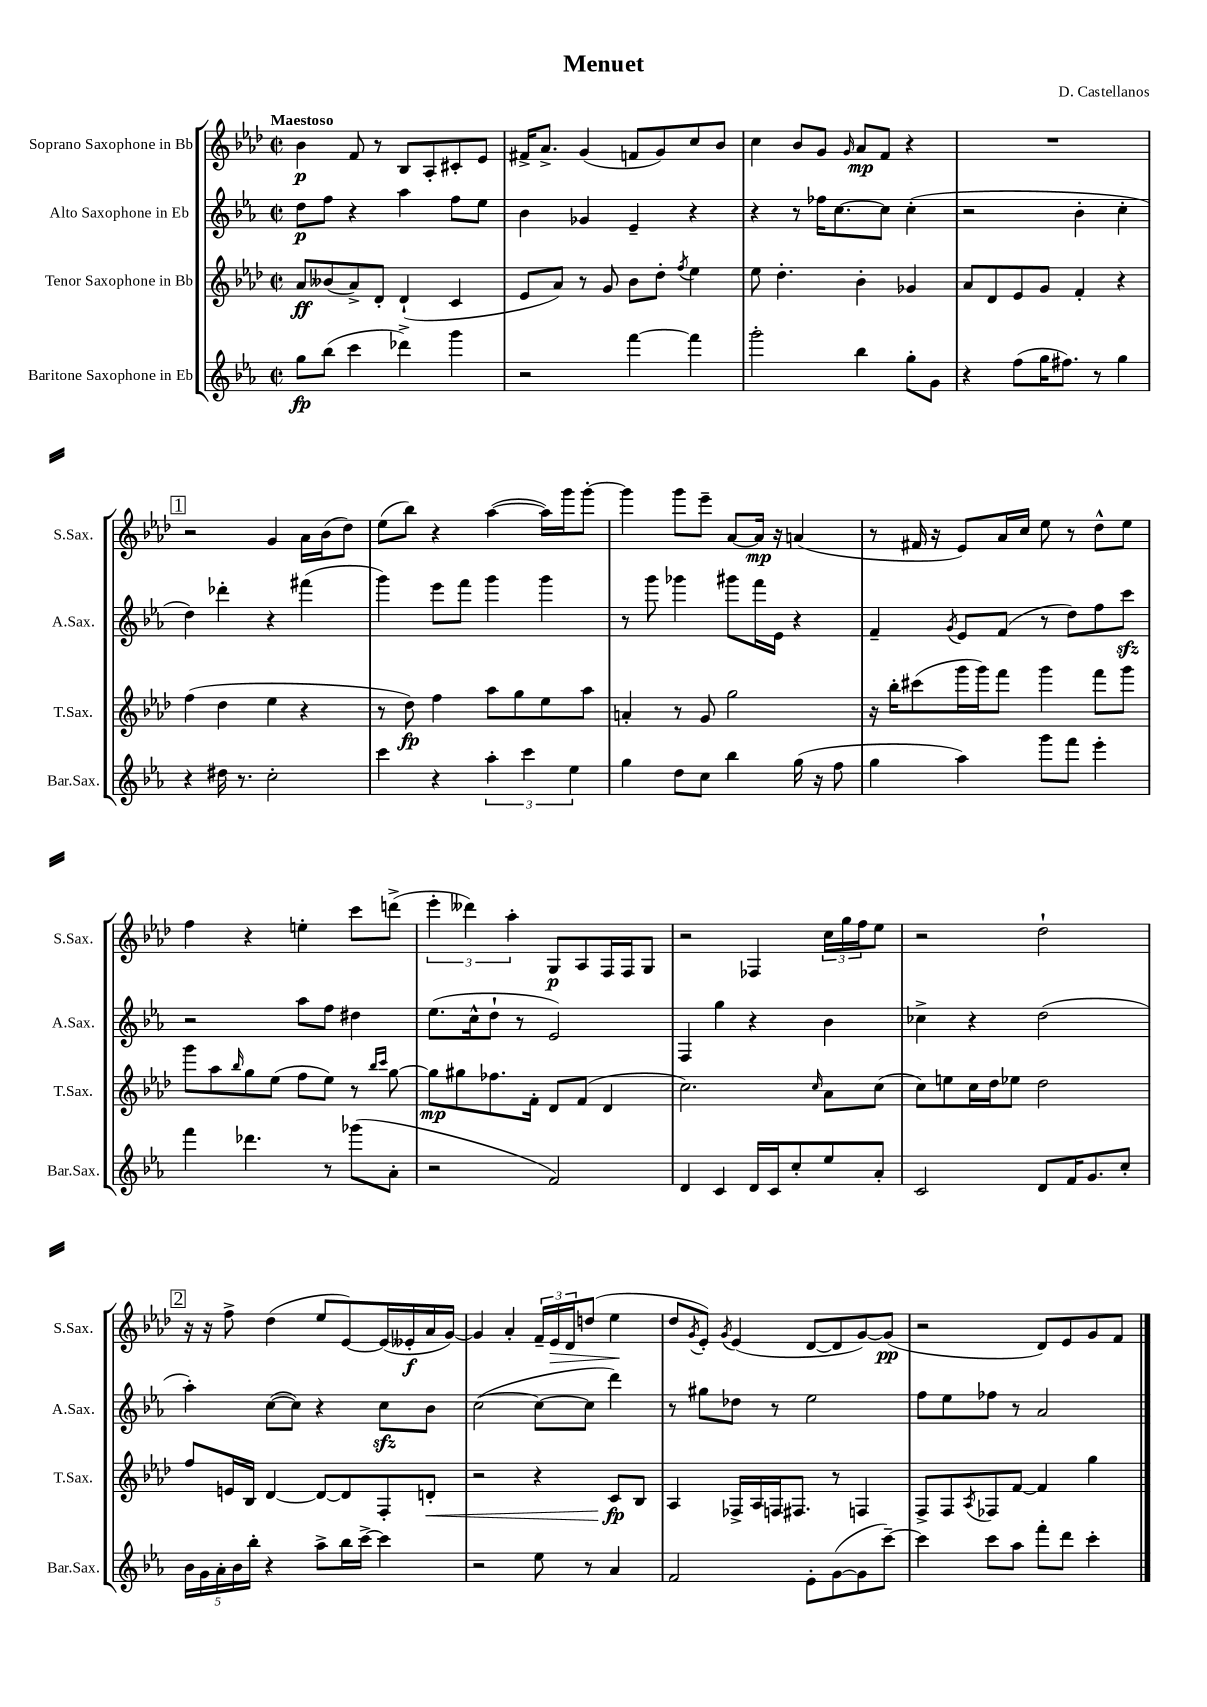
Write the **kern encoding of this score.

**kern	**kern	**kern	**kern
*staff4	*staff3	*staff2	*staff1
*clefG2	*clefG2	*clefG2	*clefG2
*k[b-e-a-]	*k[b-e-a-d-]	*k[b-e-a-]	*k[b-e-a-d-]
*M2/2	*M2/2	*M2/2	*M2/2
*met(c|)	*met(c|)	*met(c|)	*met(c|)
8gg	8a-	8dd	4b-
(8bb-	(8b--	8ff	.
4ccc	8a-^)	4r	8f
.	8d-'	.	8r
4ddd-^)	(4d-`	4aa-	8B-
.	.	.	8A-'
4ggg	4c	8ff	8c#'
.	.	8ee-	8e-
=	=	=	=
2r	8e-	4b-	16f#^
.	.	.	8.a-^
.	8a-)	.	.
.	8r	4g-	(4g
.	8g	.	.
[4fff	8b-	4e-~	8f
.	8dd-'	.	8g)
.	8qff	.	.
4fff]	4ee-	4r	8cc
.	.	.	8b-
=	=	=	=
2ggg'	8ee-	4r	4cc
.	4.dd-'	.	.
.	.	8r	8b-
.	.	16ff-	8g
.	.	[8.cc	.
.	.	.	16qqg
4bb-	4b-'	.	8a-
.	.	8cc]	8f
8gg'	4g-	(4cc'	4r
8g	.	.	.
=	=	=	=
4r	8a-	2r	1r
.	8d-	.	.
(8ff	8e-	.	.
16gg	8g	.	.
8.ff#)	.	.	.
.	4f'	4b-'	.
8r	.	.	.
4gg	4r	4cc'	.
=	=	=	=
4r	(4ff	4dd)	2r
16dd#	4dd-	4ddd-'	.
8.r	.	.	.
2cc'	4ee-	4r	4g
.	4r	(4fff#	16a-
.	.	.	(16b-
.	.	.	8dd-)
=	=	=	=
4ccc	8r	4ggg)	(8ee-
.	8dd-)	.	8bb-)
4r	4ff	8eee-	4r
.	.	8fff	.
6aa-'	8aa-	4ggg	([4aa-
.	8gg	.	.
6ccc	.	.	.
.	8ee-	4ggg	16aa-])
.	.	.	16ggg
6ee-	.	.	.
.	8aa-	.	[8ggg'
=	=	=	=
4gg	4a'	8r	4ggg]
.	.	8ggg	.
8dd	8r	4ggg-	8ggg
8cc	8g	.	8eee-~
4bb-	2gg	8ggg#	[8a-
.	.	16fff	16a-]
.	.	16e-	16r
(16gg	.	4r	(4a
16r	.	.	.
8ff	.	.	.
=	=	=	=
4gg	16r	4f~	8r
.	16bb-'	.	.
.	(8ccc#	.	16f#
.	.	.	16r
.	.	8qg	.
4aa-)	16ggg	8e-	8e-)
.	16ggg)	.	.
.	8fff	(8f	16a-
.	.	.	16cc
8ggg	4ggg	8r	8ee-
8fff	.	8dd)	8r
4eee-'	8fff	8ff	8dd-^^
.	8ggg	8ccc	8ee-
=	=	=	=
4fff	8ggg	2r	4ff
.	8aa-	.	.
.	16qqbb-	.	.
4.ddd-	8gg	.	4r
.	(8ee-	.	.
.	8ff	8aa-	4ee'
8r	8ee-)	8ff	.
(8ggg-	8r	4dd#	8ccc
.	16qqbb-	.	.
.	16qqccc	.	.
8a-'	[8gg	.	(8ddd^
=	=	=	=
2r	8gg]	(8.ee-	6eee-'
.	8gg#	.	.
.	.	.	6ddd--)
.	.	16cc^^	.
.	8.ff-	8dd`	.
.	.	.	6aa-'
.	.	8r	.
.	16f'	.	.
2f)	8d-	2e-)	8G
.	(8f	.	8A-
.	4d-	.	16F
.	.	.	16F
.	.	.	8G
=	=	=	=
4d	2.cc)	4F	2r
4c	.	4gg	.
16d	.	4r	4F-
16c	.	.	.
8cc'	.	.	.
.	16qqcc	.	.
8ee-	8a-	4b-	24cc
.	.	.	24gg
.	.	.	24ff
8a-'	(8cc	.	8ee-
=	=	=	=
2c	8cc)	4cc-^	2r
.	8ee	.	.
.	16cc	4r	.
.	16dd-	.	.
.	8ee-	.	.
8d	2dd-	(2dd	2dd-`
16f	.	.	.
8.g	.	.	.
8cc'	.	.	.
=	=	=	=
20b-	8ff	4aa-')	16r
20g	.	.	.
.	.	.	16r
20a-'	.	.	.
.	16e	.	8ff^
20b-	.	.	.
.	16B-	.	.
20bb-'	.	.	.
4r	[4d-	([8cc	(4dd-
.	.	8cc])	.
8aa-^	8d-_	4r	8ee-
16bb-	8d-]	.	[8e-)
[16ccc^	.	.	.
4ccc]	8F'	8cc	(16e-]
.	.	.	16e--'
.	8d'	8b-	16a-
.	.	.	[16g)
=	=	=	=
2r	2r	([2cc	4g]
.	.	.	4a-'
8ee-	4r	8cc_	24f~
.	.	.	24e-
.	.	.	24d-
8r	.	8cc]	(8dd
4a-	8c	4ddd)	4ee-
.	8B-	.	.
=	=	=	=
2f	4A-	8r	8dd-
.	.	.	8qg
.	.	8gg#	8e-')
.	.	.	8qg
.	16F-^	8dd-	(4e-
.	16A-	.	.
.	16F	8r	.
.	8.F#	.	.
8e-'	.	2ee-	[8d-
([8g	8r	.	8d-]
8g]	4F	.	[8g)
[8ccc~)	.	.	(8g]
=	=	=	=
4ccc]	8F^	8ff	2r
.	8F	8ee-	.
.	8qA-	.	.
8ccc	8F-	8ff-	.
8aa-	[8f	8r	.
8fff'	4f]	2a-	8d-)
8ddd	.	.	8e-
4ccc'	4gg	.	8g
.	.	.	8f
==	==	==	==
*-	*-	*-	*-
